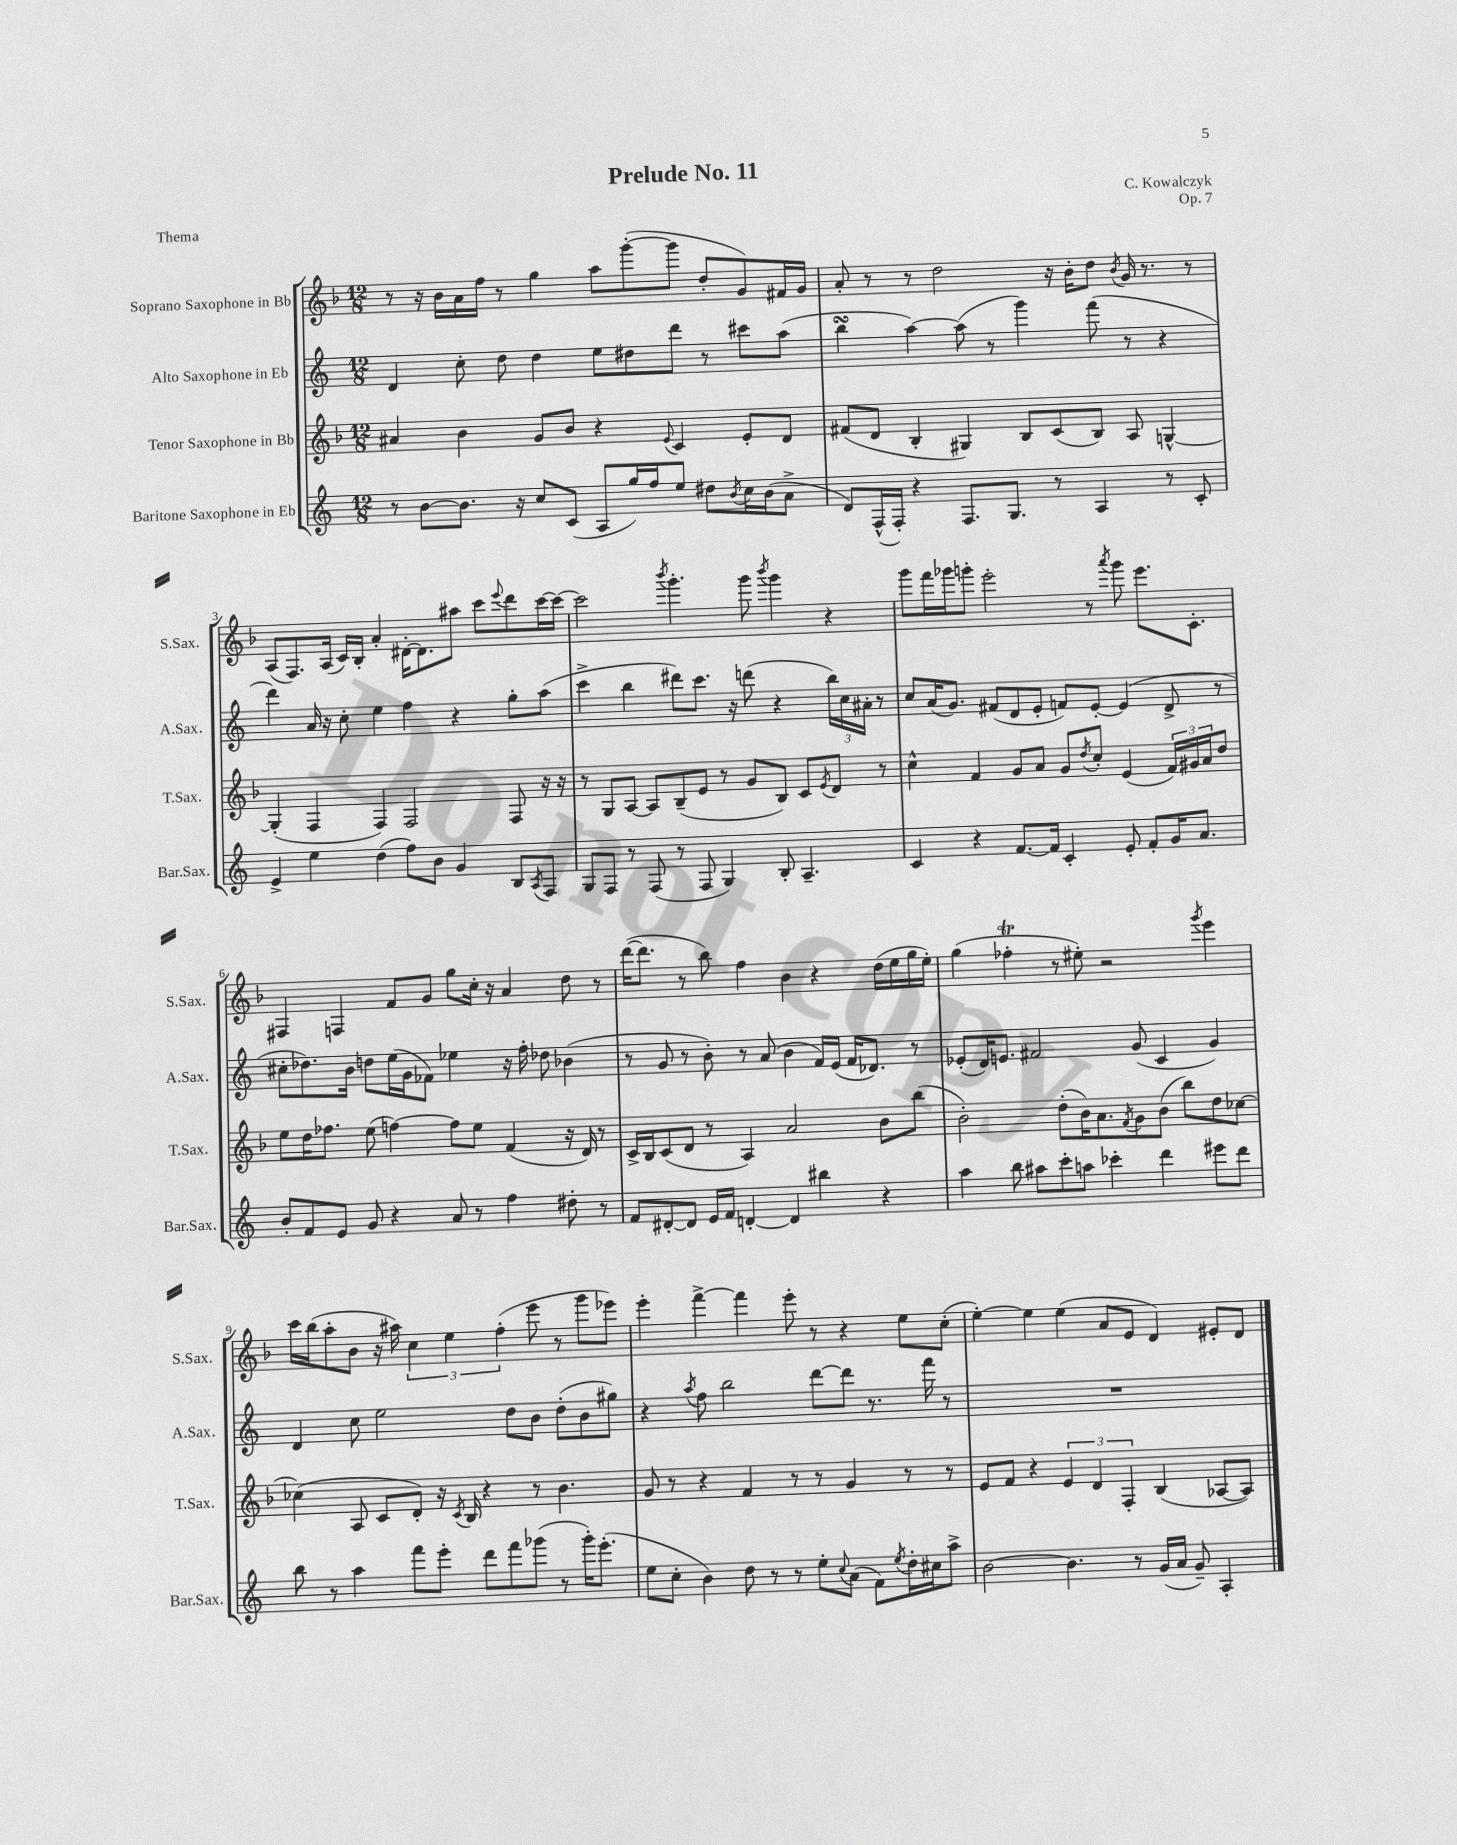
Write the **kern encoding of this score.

**kern	**kern	**kern	**kern
*staff4	*staff3	*staff2	*staff1
*clefG2	*clefG2	*clefG2	*clefG2
*k[]	*k[b-]	*k[]	*k[b-]
*M12/8	*M12/8	*M12/8	*M12/8
8r	4a#/	4d/	8r
[8b\L	.	.	16r
.	.	.	16b-\LL
8.b\]J	4b-\	8cc'\	16a\
.	.	.	16ff\JJ
.	.	8dd\	8r
16r	.	.	.
8cc/L	8g/L	4dd\	4gg\
(8c/J	8b-/J	.	.
8A/L	4r	8ee\L	8aa\L
16gg/L)	.	8dd#\	([8ggg'\
16ff/J	.	.	.
.	8qqe/	.	.
8ee/J	4c/	8ddd\J	8ggg\]J
8dd#\L	.	8r	8dd'/L
8qb/	.	.	.
16cc\L	8e'/L	8ccc#\L	8g/)
(16b\J	.	.	.
8a^\J	8d/J	(8aa\J	16f#/L
.	.	.	16g/JJ
=	=	=	=
8d/L)	(8f#/L	4bb\	8a'/
(16F^^/L	8d/J	.	8r
16F'/JJ)	.	.	.
4r	4B-'/	[4aa\)	8r
.	.	.	2dd\
8.F/L	4G#/)	(8aa\]	.
.	.	8r	.
8.G/J	.	.	.
.	8B-/L	4ggg\)	.
8r	(8c/	.	16r
.	.	.	16b-'\LK
4A/	8B-/J)	(8fff\	8dd\J
.	.	.	8qb-/
.	8A/	8r	16g/
.	.	.	8.r
8r	[4G^^/	4r	.
8c'/	.	.	8r
=	=	=	=
4e^/	(4G'/]	4ddd\)	(8A/L
.	.	.	8.F/)
4ee\	4F/	16a/	.
.	.	16r	(16A/Jk
.	.	8cc'\	16c/LL)
.	.	.	16B-'/JJ
(4dd\	4F/)	4ee\	4a'/
8ff\L)	2F/	4ff\	[16d#'\LK
.	.	.	8.d#\]
8b\J	.	.	.
4g/	.	4r	8aa#\J
.	.	.	8ccc\L
.	.	.	8qqeee/
8B/L	8F/	8gg'\L	8ddd\
8qA/	.	.	.
8F/J	16r	(8aa\J	[16ccc\L
.	16r	.	16ccc\_JJ
=	=	=	=
8G/L	8r	4ccc^\	2ccc\]
8F/J	8G/L	.	.
8r	[8A/J	4bb\	.
(8F/	8A/]L	.	.
.	.	.	8qbbb-/
8r	(8B-~/	8ddd#\L)	4.ggg'\
8F/	8e/J	8.ccc\J	.
4G/)	8r	.	.
.	.	16r	.
.	8g/L	(8ddd\	8ggg\
.	.	.	8qbbb-/
8B'/	8B-/J)	4r	4ggg\
4.A~/	8c/L	.	.
.	8qe/	.	.
.	8d/J	24bb\LL)	4r
.	.	24cc\	.
.	.	24a#'\JJ	.
.	8r	8r	.
=	=	=	=
4c/	4cc^^\	8cc/L	8ggg\L
.	.	(16a/K	16fff\L
.	.	8.g/J)	16ggg-\J
4r	4f/	.	8ggg'\J
.	.	(8f#/L	2eee'\
[8.f/L	8g/L	8d/	.
.	8a/J	8e'/J	.
16f/]Jk	.	.	.
4c'/	8g/L	8f/L)	.
.	8qdd/	.	.
.	8cc'/J	[8e'/J	8r
.	.	.	8qaaa/
8e'/	(4e/	(4e/]	8ggg\
8f'/L	.	.	8.eee\L
16g/K	24f/LL)	8d^/	.
.	24g#/	.	.
8.a/J	.	.	8.c'\J
.	24a/J	.	.
.	8dd/J	8r	.
=	=	=	=
8b'/L	8ee\L	8cc#'\L	4F#/
8f/	16dd\K	8.dd-\)	.
.	8.ff-\J	.	.
8e/J	.	.	4F/
.	.	16b\Jk	.
8g/	(8ee\	8dd\L	.
4r	[4ff\)	(16ee\L	8f/L
.	.	16g\J	.
.	.	8f-\J)	8g/J
8a/	8ff\]L	4ee-\	8gg\L
8r	8ee\J	.	16cc'\Jk
.	.	.	16r
4ff\	(4f/	16r	4a/
.	.	16ff'\	.
.	.	8dd-\	.
8dd#'\	16r	(4b-\	8dd\
.	16d/)	.	.
8r	8r	.	8r
=	=	=	=
8f/L	16c^/LL	8r	([16ddd\LK
.	16B-/J	.	8.ddd\]J
[8d#'/	(8c/	8g/	.
8d#/]J	8d/J	8r	8r
16e/LL	8r	8b'\)	8bb-\)
16f/JJ	.	.	.
[4d'/	4A/)	8r	4ff\
.	.	(8a/	.
4d/]	2a/	4b\	4b-\
4bb#\	.	16f/LL)	4r
.	.	(16e/JJ	.
.	.	16f/LK	.
.	.	8.d-/J)	.
4r	8b-\L	.	(16dd\LL
.	.	.	16ee\
.	(8bb-\J	8r	16gg\
.	.	.	16ee'\JJ)
=	=	=	=
4aa\	2b-'\)	(8e-'/L	(4gg\
.	.	16d/K)	.
.	.	8.e/J	.
8bb\	.	.	4ff-'\
8aa#\L	.	2f#/	.
8ccc'\	(8dd'\L	.	8r
8aa\J	16b-\K)	.	8ee#'\)
.	8.a\	.	.
4ccc-'\	.	.	2r
.	8qf/	.	.
.	8g\	(8g/	.
4ddd\	(8b-\J	4c/	.
.	8bb-\L)	.	.
.	.	.	8qggg/
8eee#\L	8dd\	4g/)	4eee\
8ddd\J	[8cc-\J	.	.
=	=	=	=
8bb\	(4cc-\]	4d/	16ccc\LL
.	.	.	(16bb-\J
8r	.	.	8aa'\
4aa\	8A/	8cc\	8b-\J
.	8c/L	2ee\	16r
.	.	.	16aa#\)
8fff\L	8d'/J)	.	6cc\
8eee'\J	16r	.	.
.	.	.	6ee\
.	8qc/	.	.
.	16B-/	.	.
8ddd\L	4r	.	.
.	.	.	(6ff'\
8fff\	.	8dd\L	.
(8ggg-\J	8r	8b\J	8eee\
8r	4.b-\	(8dd'\L	8r
16ggg-'\LK)	.	8b\	8ggg\L
(8.eee'\J	.	.	.
.	.	8gg#\J)	8eee-\J)
=	=	=	=
8ee\L	8g/	4r	4eee'\
8cc'\J	8r	.	.
.	.	8qaa/	.
4b\)	4r	8ff\	[4fff^\
.	.	2bb\	.
8dd\	4f/	.	4fff\]
8r	.	.	.
8r	8r	.	8eee'\
8ee'\L	8r	[8ddd\L	8r
8qqcc/	.	.	.
(8a\J	4g/	8ddd\]J	4r
8f\L)	.	8.r	.
8qee/	.	.	.
16dd'\L	8r	.	8ee\L
16cc#\J	.	16fff\	.
8aa^\J	8r	8r	(8cc'\J
=	=	=	=
[2b\	8e/L	1.r	[4ee'\)
.	8f/J	.	.
.	4r	.	4ee\]
4.b\]	6e/	.	(4ee\
.	6d/	.	.
.	.	.	8a/L
.	6F'/	.	.
8r	.	.	8e/J
(16g/LL	(4B-/	.	4d/)
16a/JJ	.	.	.
8g~/)	.	.	.
4A'/	[8A-/L	.	8e#'/L
.	8A-/]J)	.	8d/J
==	==	==	==
*-	*-	*-	*-
